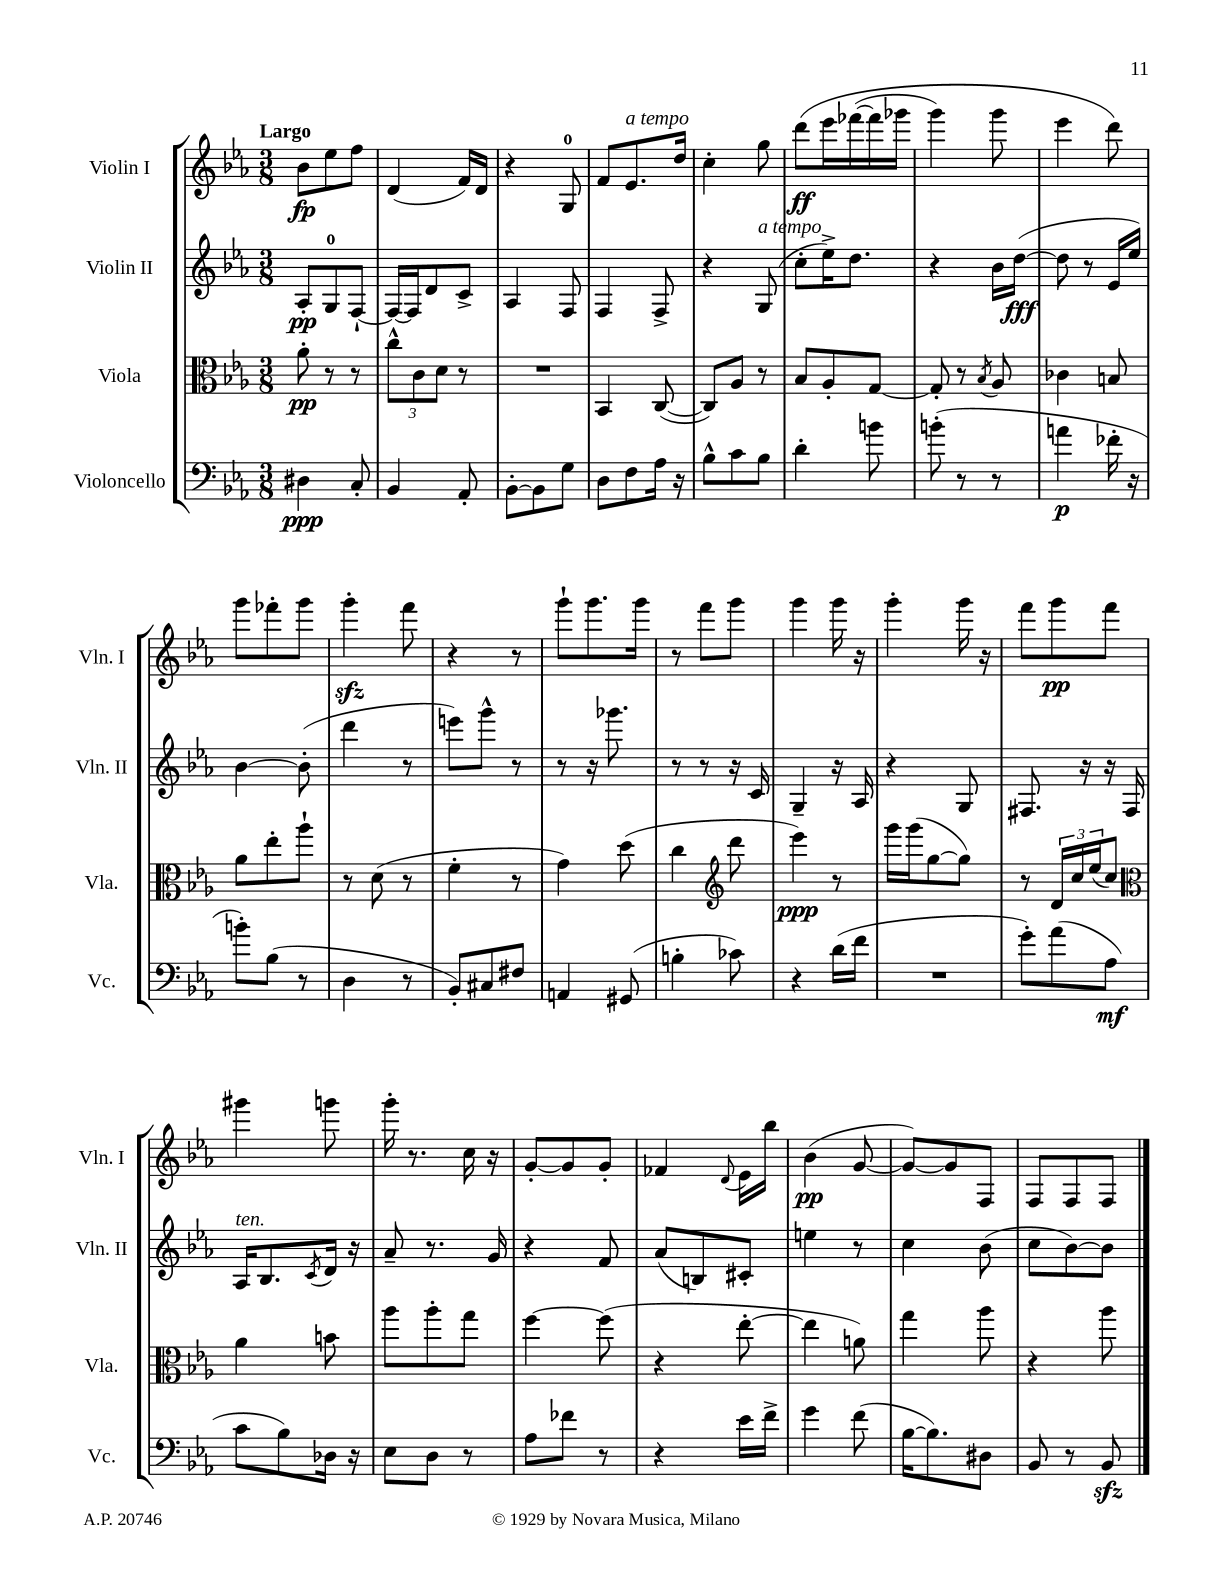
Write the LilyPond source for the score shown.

<<
\new StaffGroup <<
\new Staff = "s0" \with { instrumentName = "Violin I" shortInstrumentName = "Vln. I" } {
    \clef treble \key ees \major \numericTimeSignature \time 3/8 \tempo "Largo"
    bes'8\fp ees''8 f''8 |
    d'4( f'16) d'16 |
    r4 g8-0 |
    f'8 ees'8.^\markup { \italic "a tempo" } d''16 |
    c''4-. g''8 |
    d'''8\ff\( ees'''16 fes'''16~( fes'''16 ges'''16 |
    g'''4) g'''8 |
    ees'''4 d'''8\) |
    g'''8 fes'''8-. g'''8 |
    g'''4-.\sfz f'''8 |
    r4 r8 |
    g'''8-! g'''8. g'''16 |
    r8 f'''8 g'''8 |
    g'''4 g'''16 r16 |
    g'''4-. g'''16 r16 |
    f'''8 g'''8\pp f'''8 |
    gis'''4 g'''8 |
    g'''16-. r8. c''16 r16 |
    g'8~-. g'8 g'8-. |
    fes'4 \appoggiatura { d'8 } ees'16 bes''16 |
    bes'4\pp( g'8~ |
    g'8~) g'8 f8 |
    f8 f8 f8 \bar "|." |
}
\new Staff = "s1" \with { instrumentName = "Violin II" shortInstrumentName = "Vln. II" } {
    \clef treble \key ees \major \numericTimeSignature \time 3/8
    aes8-.\pp g8-0 f8~-! |
    f16~ f16 d'8 c'8-> |
    aes4 f8 |
    f4 f8-> |
    r4 g8^\markup { \italic "a tempo" }( |
    c''8-. ees''16->) d''8. |
    r4 bes'16 d''16~\fff( |
    d''8 r8 ees'16 ees''16) |
    bes'4~ bes'8-.( |
    d'''4 r8 |
    e'''8) g'''8-^ r8 |
    r8 r16 ges'''8. |
    r8 r8 r16 c'16 |
    g4-- r16 aes16 |
    r4 g8 |
    fis8. r16 r16 fis16 |
    aes16^\markup { \italic "ten." } bes8. \acciaccatura { c'8 } d'16 r16 |
    aes'8-- r8. g'16 |
    r4 f'8 |
    aes'8( b8) cis'8-. |
    e''4 r8 |
    c''4 bes'8( |
    c''8 bes'8~) bes'8 \bar "|." |
}
\new Staff = "s2" \with { instrumentName = "Viola" shortInstrumentName = "Vla." } {
    \clef alto \key ees \major \numericTimeSignature \time 3/8
    aes'8-.\pp r8 r8 |
    \tuplet 3/2 { c''8-^ c'8 d'8 } r8 |
    R4. |
    bes,4 c8~( |
    c8) aes8 r8 |
    bes8 aes8-. g8~ |
    g8-. r8 \acciaccatura { bes8 } aes8 |
    ces'4 b8 |
    aes'8 ees''8-. aes''8-! |
    r8 d'8( r8 |
    f'4-. r8 |
    g'4) d''8( |
    c''4 \clef treble d'''8 |
    ees'''4\ppp) r8 |
    g'''16 g'''16( g''8~ g''8) |
    r8 \tuplet 3/2 { d'16 c''16 ees''16( } c''8) |
    \clef alto aes'4 b'8 |
    aes''8 aes''8-. g''8 |
    f''4~ f''8( |
    r4 ees''8~-. |
    ees''4 a'8) |
    g''4 aes''8 |
    r4 aes''8 \bar "|." |
}
\new Staff = "s3" \with { instrumentName = "Violoncello" shortInstrumentName = "Vc." } {
    \clef bass \key ees \major \numericTimeSignature \time 3/8
    dis4\ppp c8-. |
    bes,4 aes,8-. |
    bes,8~-. bes,8 g8 |
    d8 f8 aes16 r16 |
    bes8-^ c'8 bes8 |
    d'4-. b'8 |
    b'8-.( r8 r8 |
    a'4\p fes'16-. r16 |
    b'8-.) bes8( r8 |
    d4 r8 |
    bes,8-.) cis8 fis8 |
    a,4 gis,8( |
    b4-. ces'8) |
    r4 d'16( f'16 |
    R4. |
    g'8-.) aes'8( aes8\mf |
    c'8 bes8) des16 r16 |
    ees8 d8 r8 |
    aes8 fes'8 r8 |
    r4 ees'16 f'16-> |
    g'4 f'8( |
    bes16~ bes8.) dis8 |
    bes,8 r8 bes,8\sfz \bar "|." |
}
>>
>>
\layout { \context { \Score \remove "Bar_number_engraver" } }
